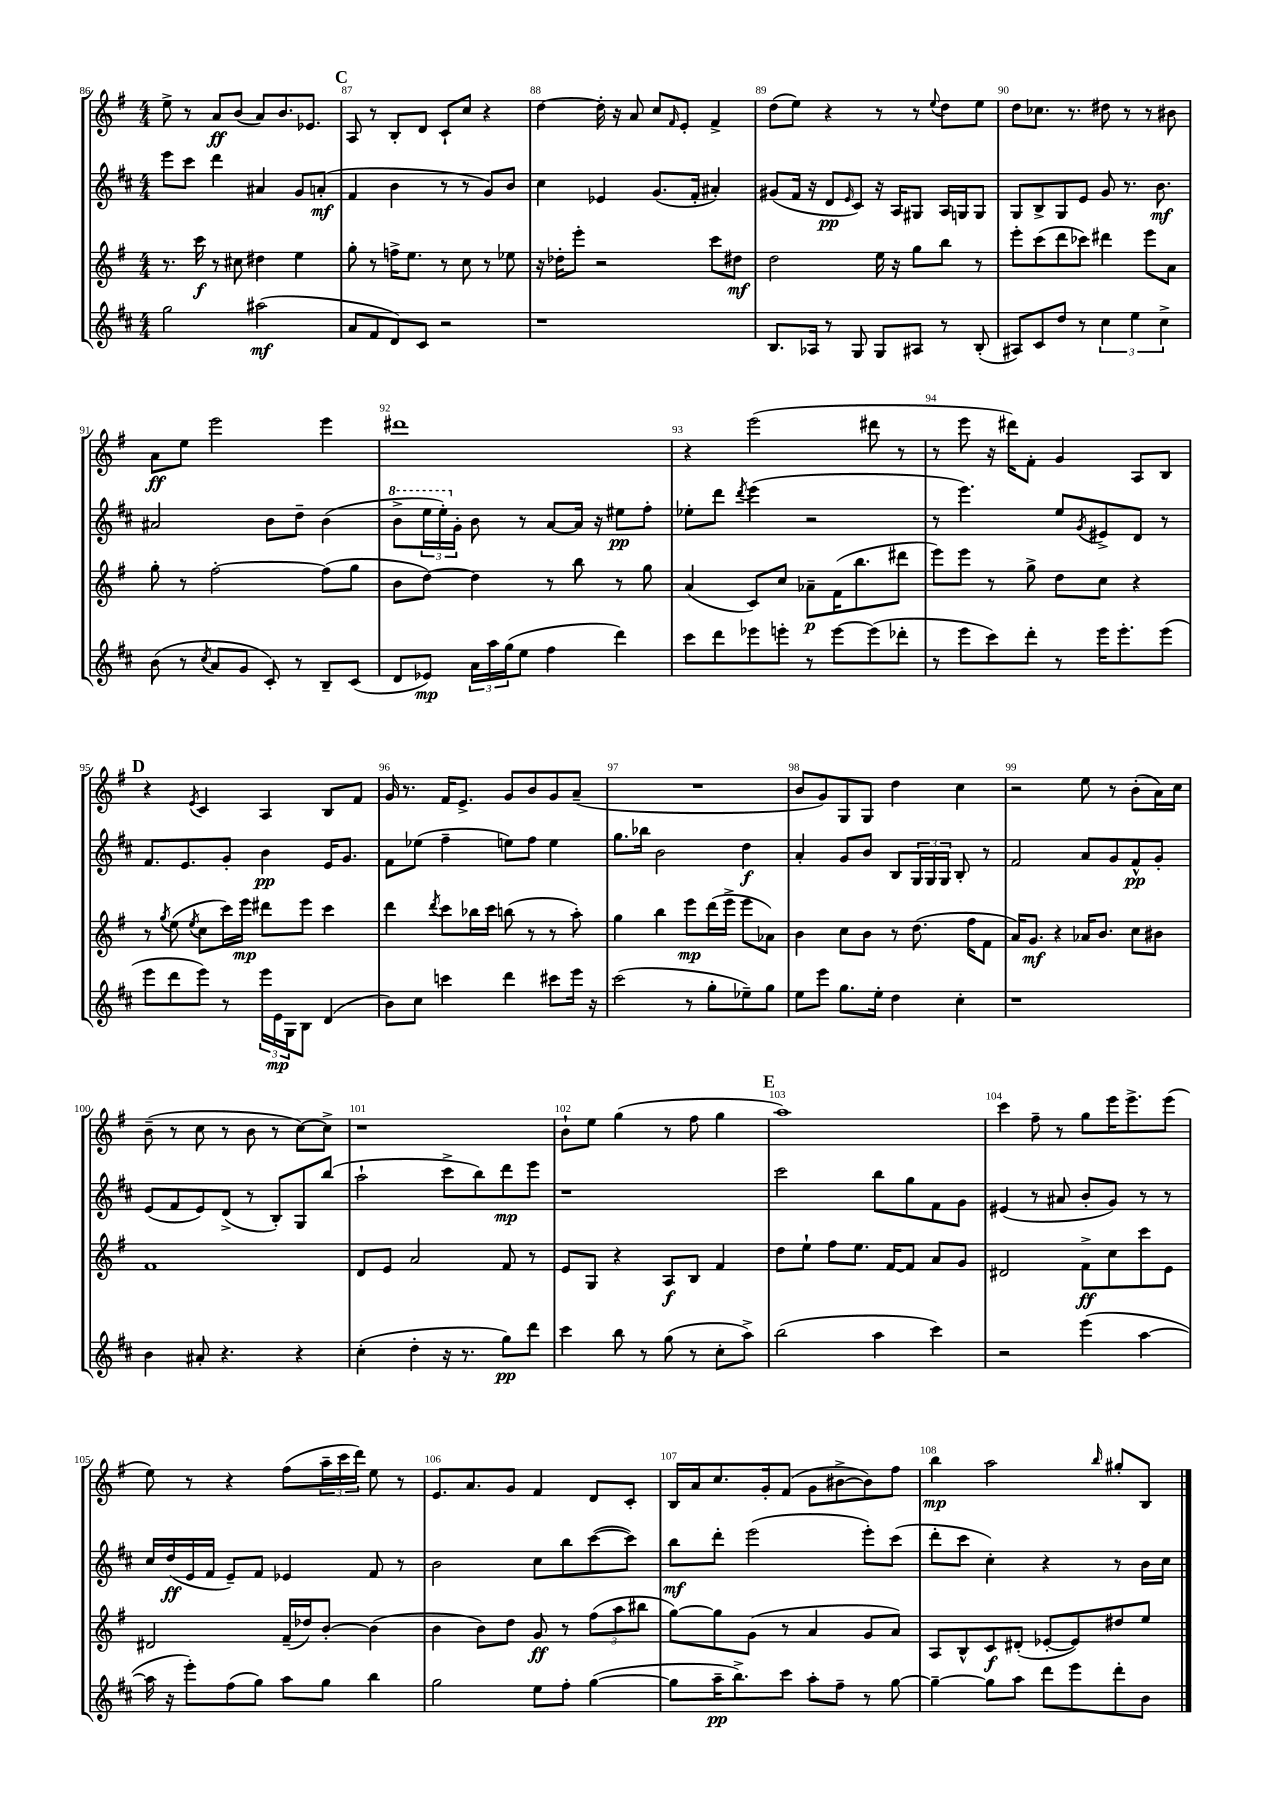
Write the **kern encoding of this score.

**kern	**dynam	**kern	**dynam	**kern	**dynam	**kern	**dynam
*part4	*part4	*part3	*part3	*part2	*part2	*part1	*part1
*staff4	*staff4	*staff3	*staff3	*staff2	*staff2	*staff1	*staff1
*clefG2	*	*clefG2	*	*clefG2	*	*clefG2	*
*k[f#c#]	*	*k[f#]	*	*k[f#c#]	*	*k[f#]	*
*M4/4	*	*M4/4	*	*M4/4	*	*M4/4	*
=86	=86	=86	=86	=86	=86	=86	=86
2gg\	.	8.r	.	8eee\L	.	8ee^\	.
.	.	.	.	8ccc#\J	.	8r	.
.	.	16ccc\	f	.	.	.	.
.	.	8r	.	4ddd\	.	8a/L	ff
.	.	8cc#X\	.	.	.	(8b/J	.
(2aa#X\	mf	4dd#X\	.	4a#X/	.	8a/L)	.
.	.	.	.	.	.	8.b/	.
.	.	4ee\	.	8g/L	.	.	.
.	.	.	.	.	.	8.e-X/J	.
.	.	.	.	(8an'/J	mf	.	.
!!LO:REH:place=s1:t=C
=87	=87	=87	=87	=87	=87	=87	=87
8a/L	.	8gg'\	.	4f#/	.	8A/	.
8f#/	.	8r	.	.	.	8r	.
8d/)	.	16ffn^\KL	.	4b\	.	8B'/L	.
.	.	8.ee\J	.	.	.	.	.
8c#/J	.	.	.	.	.	8d/J	.
2r	.	8r	.	8r	.	8c`/L	.
.	.	8cc\	.	8r	.	8cc/J	.
.	.	8r	.	8g/L)	.	4r	.
.	.	8ee-X\	.	8b/J	.	.	.
=88	=88	=88	=88	=88	=88	=88	=88
1r	.	16r	.	4cc#\	.	[4dd\	.
.	.	16dd-X'\KL	.	.	.	.	.
.	.	8eee'\J	.	.	.	.	.
.	.	2r	.	4e-X/	.	16dd'\]	.
.	.	.	.	.	.	16r	.
.	.	.	.	.	.	8a/	.
.	.	.	.	(8.g/L	.	8cc/L	.
.	.	.	.	.	.	16qqf#/	.
.	.	.	.	.	.	8e'/J	.
.	.	.	.	16f#'/Jk	.	.	.
.	.	8ccc\L	.	4a#X'/)	.	4f#^/	.
.	.	8dd#X\J	mf	.	.	.	.
=89	=89	=89	=89	=89	=89	=89	=89
8.B/L	.	2dd\	.	(8g#X/L	.	(8dd\L	.
.	.	.	.	16f#/Jk	.	8ee\J)	.
16A-X/Jk	.	.	.	16r	.	.	.
8r	.	.	.	8d/L	pp	4r	.
.	.	.	.	16qqe/	.	.	.
8G/	.	.	.	8c#/J)	.	.	.
8G/L	.	16ee\	.	16r	.	8r	.
.	.	16r	.	16A/KL	.	.	.
8A#X/J	.	8gg\L	.	8G#X/J	.	8r	.
.	.	.	.	.	.	8qqee/	.
8r	.	8bb\J	.	16A/LL	.	8dd\L	.
.	.	.	.	16Gn/J	.	.	.
(8B'/	.	8r	.	8G/J	.	8ee\J	.
=90	=90	=90	=90	=90	=90	=90	=90
8A#X/L)	.	8eee'\L	.	8G/L	.	8dd\L	.
8c#/	.	(8ccc\	.	8B^/	.	8.cc-X\J	.
8dd/J	.	8ddd\	.	8G/	.	.	.
.	.	.	.	.	.	8.r	.
8r	.	8ccc-X\J)	.	8e/J	.	.	.
6cc#\	.	4ddd#X\	.	8g/	.	8dd#X\	.
.	.	.	.	8.r	.	8r	.
6ee\	.	.	.	.	.	.	.
.	.	8eee\L	.	.	.	8r	.
.	.	.	.	8.b\	mf	.	.
6cc#^\	.	.	.	.	.	.	.
.	.	8a\J	.	.	.	8b#X\	.
!!LO:LB:g=z
=91	=91	=91	=91	=91	=91	=91	=91
(8b\	.	8gg'\	.	2a#X/	.	8a\L	ff
8r	.	8r	.	.	.	8ee\J	.
8qcc#/	.	.	.	.	.	.	.
8a/L	.	[2ff#'\	.	.	.	2eee\	.
8g/J	.	.	.	.	.	.	.
8c#'/)	.	.	.	8b\L	.	.	.
8r	.	.	.	8dd~\J	.	.	.
8B~/L	.	(8ff#\L]	.	(4b\	.	4eee\	.
(8c#/J	.	8gg\J	.	.	.	.	.
=92	=92	=92	=92	=92	=92	=92	=92
*	*	*	*	*8va	*	*	*
8d/L	.	8b\L	.	8bb^\L	.	1ddd#X	.
8e-X/J)	mp	[8dd\J)	.	24eee\L	.	.	.
.	.	.	.	24eee'\)	.	.	.
*	*	*	*	*X8va	*	*	*
.	.	.	.	24g'\JJ	.	.	.
24a\LL	.	4dd\]	.	8b\	.	.	.
24aa\	.	.	.	.	.	.	.
(24gg\J	.	.	.	.	.	.	.
8ee\J	.	.	.	8r	.	.	.
4ff#\	.	8r	.	[8a/L	.	.	.
.	.	8bb\	.	16a/Jk]	.	.	.
.	.	.	.	16r	.	.	.
4ddd\)	.	8r	.	8ee#X\L	pp	.	.
.	.	8gg\	.	8ff#'\J	.	.	.
=93	=93	=93	=93	=93	=93	=93	=93
8ccc#\L	.	(4a/	.	8ee-X'\L	.	4r	.
8ddd\	.	.	.	8ddd\J	.	.	.
.	.	.	.	8qddd/	.	.	.
8eee-X\	.	8c/L)	.	(4eee\	.	(2eee\	.
8eeen'\J	.	8cc/J	.	.	.	.	.
8r	.	8a-X~\L	p	2r	.	.	.
[8eee\L	.	(16f#\K	.	.	.	.	.
.	.	8.bb\	.	.	.	.	.
(8eee\]	.	.	.	.	.	8ddd#X\	.
8ddd-X'\J	.	8ddd#X\J	.	.	.	8r	.
=94	=94	=94	=94	=94	=94	=94	=94
8r	.	8eee\L)	.	8r	.	8r	.
8eee\L	.	8eee\J	.	4.eee\)	.	8eee\	.
8ccc#\)	.	8r	.	.	.	16r	.
.	.	.	.	.	.	16ddd#X\KL)	.
8ddd'\J	.	8gg^\	.	.	.	8f#'\J	.
8r	.	8dd\L	.	8ee/L	.	4g/	.
.	.	.	.	8qg/	.	.	.
16eee\KL	.	8cc\J	.	8e#X^/	.	.	.
8.eee'\	.	.	.	.	.	.	.
.	.	4r	.	8d/J	.	8A/L	.
(8eee\J	.	.	.	8r	.	8B/J	.
!!LO:LB:g=z
!!LO:REH:place=s1:t=D
=95	=95	=95	=95	=95	=95	=95	=95
8eee\L	.	8r	.	8.f#/L	.	4r	.
.	.	8qgg/	.	.	.	.	.
8ddd\	.	(8ee\	.	.	.	.	.
.	.	.	.	8.e/	.	.	.
.	.	8qee/	.	.	.	8qe/	.
8eee\J)	.	8cc\L	.	.	.	4c/	.
8r	.	16ccc\L)	.	8g'/J	.	.	.
.	.	16eee\JJ	mp	.	.	.	.
24eee\LL	.	8ddd#X\L	.	4b\	pp	4A/	.
24e\	mp	.	.	.	.	.	.
24G\J	.	.	.	.	.	.	.
8B\J	.	8eee\J	.	.	.	.	.
(4d/	.	4ccc\	.	16e/KL	.	8B/L	.
.	.	.	.	8.g/J	.	.	.
.	.	.	.	.	.	8f#/J	.
=96	=96	=96	=96	=96	=96	=96	=96
8b\L)	.	4ddd\	.	8f#\L	.	16g/	.
.	.	.	.	.	.	8.r	.
8cc#\J	.	.	.	(8ee-X\J	.	.	.
.	.	8qddd/	.	.	.	.	.
4cccn\	.	8ccc\L	.	4ff#~\	.	16f#/KL	.
.	.	.	.	.	.	8.e^/J	.
.	.	16bb-X\L	.	.	.	.	.
.	.	16ccc\JJ	.	.	.	.	.
4ddd\	.	(8bbn\	.	8een\L)	.	8g/L	.
.	.	8r	.	8ff#\J	.	8b/	.
8ccc#X\L	.	8r	.	4ee\	.	8g/	.
16eee\Jk	.	8aa'\)	.	.	.	(8a~/J	.
16r	.	.	.	.	.	.	.
=97	=97	=97	=97	=97	=97	=97	=97
(2ccc#\	.	4gg\	.	8.gg\L	.	1r	.
.	.	.	.	16bb-X\Jk	.	.	.
.	.	4bb\	.	2b\	.	.	.
8r	.	8eee\L	mp	.	.	.	.
8gg'\L	.	(16ddd\L	.	.	.	.	.
.	.	16eee^\JJ	.	.	.	.	.
8ee-X~\)	.	8eee\L	.	4dd\	f	.	.
8gg\J	.	8a-X\J)	.	.	.	.	.
=98	=98	=98	=98	=98	=98	=98	=98
8ee\L	.	4b\	.	4a'/	.	8b/L	.
8eee\J	.	.	.	.	.	8g/)	.
8.gg\L	.	8cc\L	.	8g/L	.	8G/	.
.	.	8b\J	.	8b/J	.	8G/J	.
16ee'\Jk	.	.	.	.	.	.	.
4dd\	.	8r	.	8B/L	.	4dd\	.
.	.	(8.dd\	.	24G/L	.	.	.
.	.	.	.	24G/	.	.	.
.	.	.	.	24G/JJ	.	.	.
4cc#'\	.	.	.	8B'/	.	4cc\	.
.	.	16ff#\KL	.	.	.	.	.
.	.	8f#\J	.	8r	.	.	.
=99	=99	=99	=99	=99	=99	=99	=99
1r	.	16a/KL)	.	2f#/	.	2r	.
.	.	8.g/J	mf	.	.	.	.
.	.	4r	.	.	.	.	.
.	.	16a-X/KL	.	8a/L	.	8ee\	.
.	.	8.b/J	.	.	.	.	.
.	.	.	.	8g/	.	8r	.
.	.	8cc\L	.	8f#^^/	pp	(8b'\L	.
.	.	8b#X\J	.	8g'/J	.	16a\L)	.
.	.	.	.	.	.	16cc\JJ	.
!!LO:LB:g=z
=100	=100	=100	=100	=100	=100	=100	=100
4b\	.	1f#	.	(8e/L	.	(8b~\	.
.	.	.	.	8f#/	.	8r	.
8a#X'/	.	.	.	8e/)	.	8cc\	.
4.r	.	.	.	(8d^/J	.	8r	.
.	.	.	.	8r	.	8b\	.
.	.	.	.	8B'/L)	.	8r	.
4r	.	.	.	8G/	.	[8cc\L)	.
.	.	.	.	(8bb/J	.	8cc^\J]	.
=101	=101	=101	=101	=101	=101	=101	=101
(4cc#'\	.	8d/L	.	2aa`\	.	1r	.
.	.	8e/J	.	.	.	.	.
4dd'\	.	2a/	.	.	.	.	.
16r	.	.	.	8ccc#^\L	.	.	.
8.r	.	.	.	.	.	.	.
.	.	.	.	8bb\)	.	.	.
8gg\L)	pp	8f#/	.	8ddd\	mp	.	.
8ddd\J	.	8r	.	8eee\J	.	.	.
=102	=102	=102	=102	=102	=102	=102	=102
4ccc#\	.	8e/L	.	1r	.	8b`\L	.
.	.	8G/J	.	.	.	8ee\J	.
8bb\	.	4r	.	.	.	(4gg\	.
8r	.	.	.	.	.	.	.
(8gg\	.	8A/L	f	.	.	8r	.
8r	.	8B/J	.	.	.	8ff#\	.
8cc#'\L	.	4f#/	.	.	.	4gg\	.
8aa^\J)	.	.	.	.	.	.	.
!!LO:REH:place=s1:t=E
=103	=103	=103	=103	=103	=103	=103	=103
(2bb\	.	8dd\L	.	2ccc#\	.	1aa)	.
.	.	8ee`\J	.	.	.	.	.
.	.	8ff#\L	.	.	.	.	.
.	.	8.ee\J	.	.	.	.	.
4aa\	.	.	.	8bb\L	.	.	.
.	.	[16f#/KL	.	.	.	.	.
.	.	8f#/J]	.	8gg\	.	.	.
4ccc#\)	.	8a/L	.	8f#\	.	.	.
.	.	8g/J	.	8g\J	.	.	.
=104	=104	=104	=104	=104	=104	=104	=104
2r	.	2d#X/	.	(4e#X/	.	4ccc\	.
.	.	.	.	8r	.	8ff#~\	.
.	.	.	.	8a#X/	.	8r	.
(4eee\	.	8f#^\L	ff	8b'/L	.	8gg\L	.
.	.	8cc\	.	8g/J)	.	16eee\K	.
.	.	.	.	.	.	8.eee^\	.
[4aa\	.	8ccc\	.	8r	.	.	.
.	.	8e\J	.	8r	.	(8eee\J	.
!!LO:LB:g=z
=105	=105	=105	=105	=105	=105	=105	=105
16aa\]	.	2d#X/	.	16cc#/LL	.	8ee\)	.
16r	.	.	.	(16dd/	ff	.	.
8eee'\L)	.	.	.	16e/	.	8r	.
.	.	.	.	16f#/JJ	.	.	.
(8ff#\	.	.	.	8e~/L)	.	4r	.
8gg\J)	.	.	.	8f#/J	.	.	.
8aa\L	.	(16f#~/LL	.	4e-X/	.	(8ff#\L	.
.	.	16dd-X/J)	.	.	.	.	.
8gg\J	.	[8b'/J	.	.	.	24aa~\L	.
.	.	.	.	.	.	24ccc\	.
.	.	.	.	.	.	24ddd\JJ)	.
4bb\	.	(4b\]	.	8f#/	.	8ee\	.
.	.	.	.	8r	.	8r	.
=106	=106	=106	=106	=106	=106	=106	=106
2gg\	.	4b\	.	2b\	.	8.e/L	.
.	.	.	.	.	.	8.a/	.
.	.	8b\L)	.	.	.	.	.
.	.	8dd\J	.	.	.	8g/J	.
8ee\L	.	8g/	ff	8cc#\L	.	4f#/	.
8ff#'\J	.	8r	.	8bb\	.	.	.
([4gg\	.	(12ff#\L	.	([8ccc#\	.	8d/L	.
.	.	12aa\	.	.	.	.	.
.	.	.	.	8ccc#\J])	.	8c'/J	.
.	.	12bb#X\J	.	.	.	.	.
=107	=107	=107	=107	=107	=107	=107	=107
8gg\L]	.	[8gg\L)	.	8bb\L	mf	16B/LL	.
.	.	.	.	.	.	16a/J	.
16aa~\K	pp	8gg\]	.	8ddd'\J	.	8.cc/	.
8.bb^\)	.	.	.	.	.	.	.
.	.	(8g\J	.	(2eee\	.	.	.
.	.	.	.	.	.	16g'/k	.
8ccc#\J	.	8r	.	.	.	(8f#/J	.
8aa'\L	.	4a/	.	.	.	8g\L	.
8ff#~\J	.	.	.	.	.	[8b#X^\	.
8r	.	8g/L	.	8eee'\L)	.	8b#\])	.
[8gg\	.	8a/J)	.	(8ccc#\J	.	8ff#\J	.
=108	=108	=108	=108	=108	=108	=108	=108
4gg~\_	.	8A/L	.	8ddd'\L	.	4bb\	mp
.	.	8B^^/	.	8ccc#\J	.	.	.
8gg\L]	.	8c/	f	4cc#'\)	.	2aa\	.
8aa\J	.	(8d#X'/J	.	.	.	.	.
8ddd\L	.	[8e-X'/L	.	4r	.	.	.
8eee\	.	8e-/])	.	.	.	.	.
.	.	.	.	.	.	16qqbb/	.
8ddd'\	.	8dd#X/	.	8r	.	8gg#X'/L	.
8b\J	.	8ee/J	.	16b\LL	.	8B/J	.
.	.	.	.	16cc#\JJ	.	.	.
==	==	==	==	==	==	==	==
*-	*-	*-	*-	*-	*-	*-	*-
